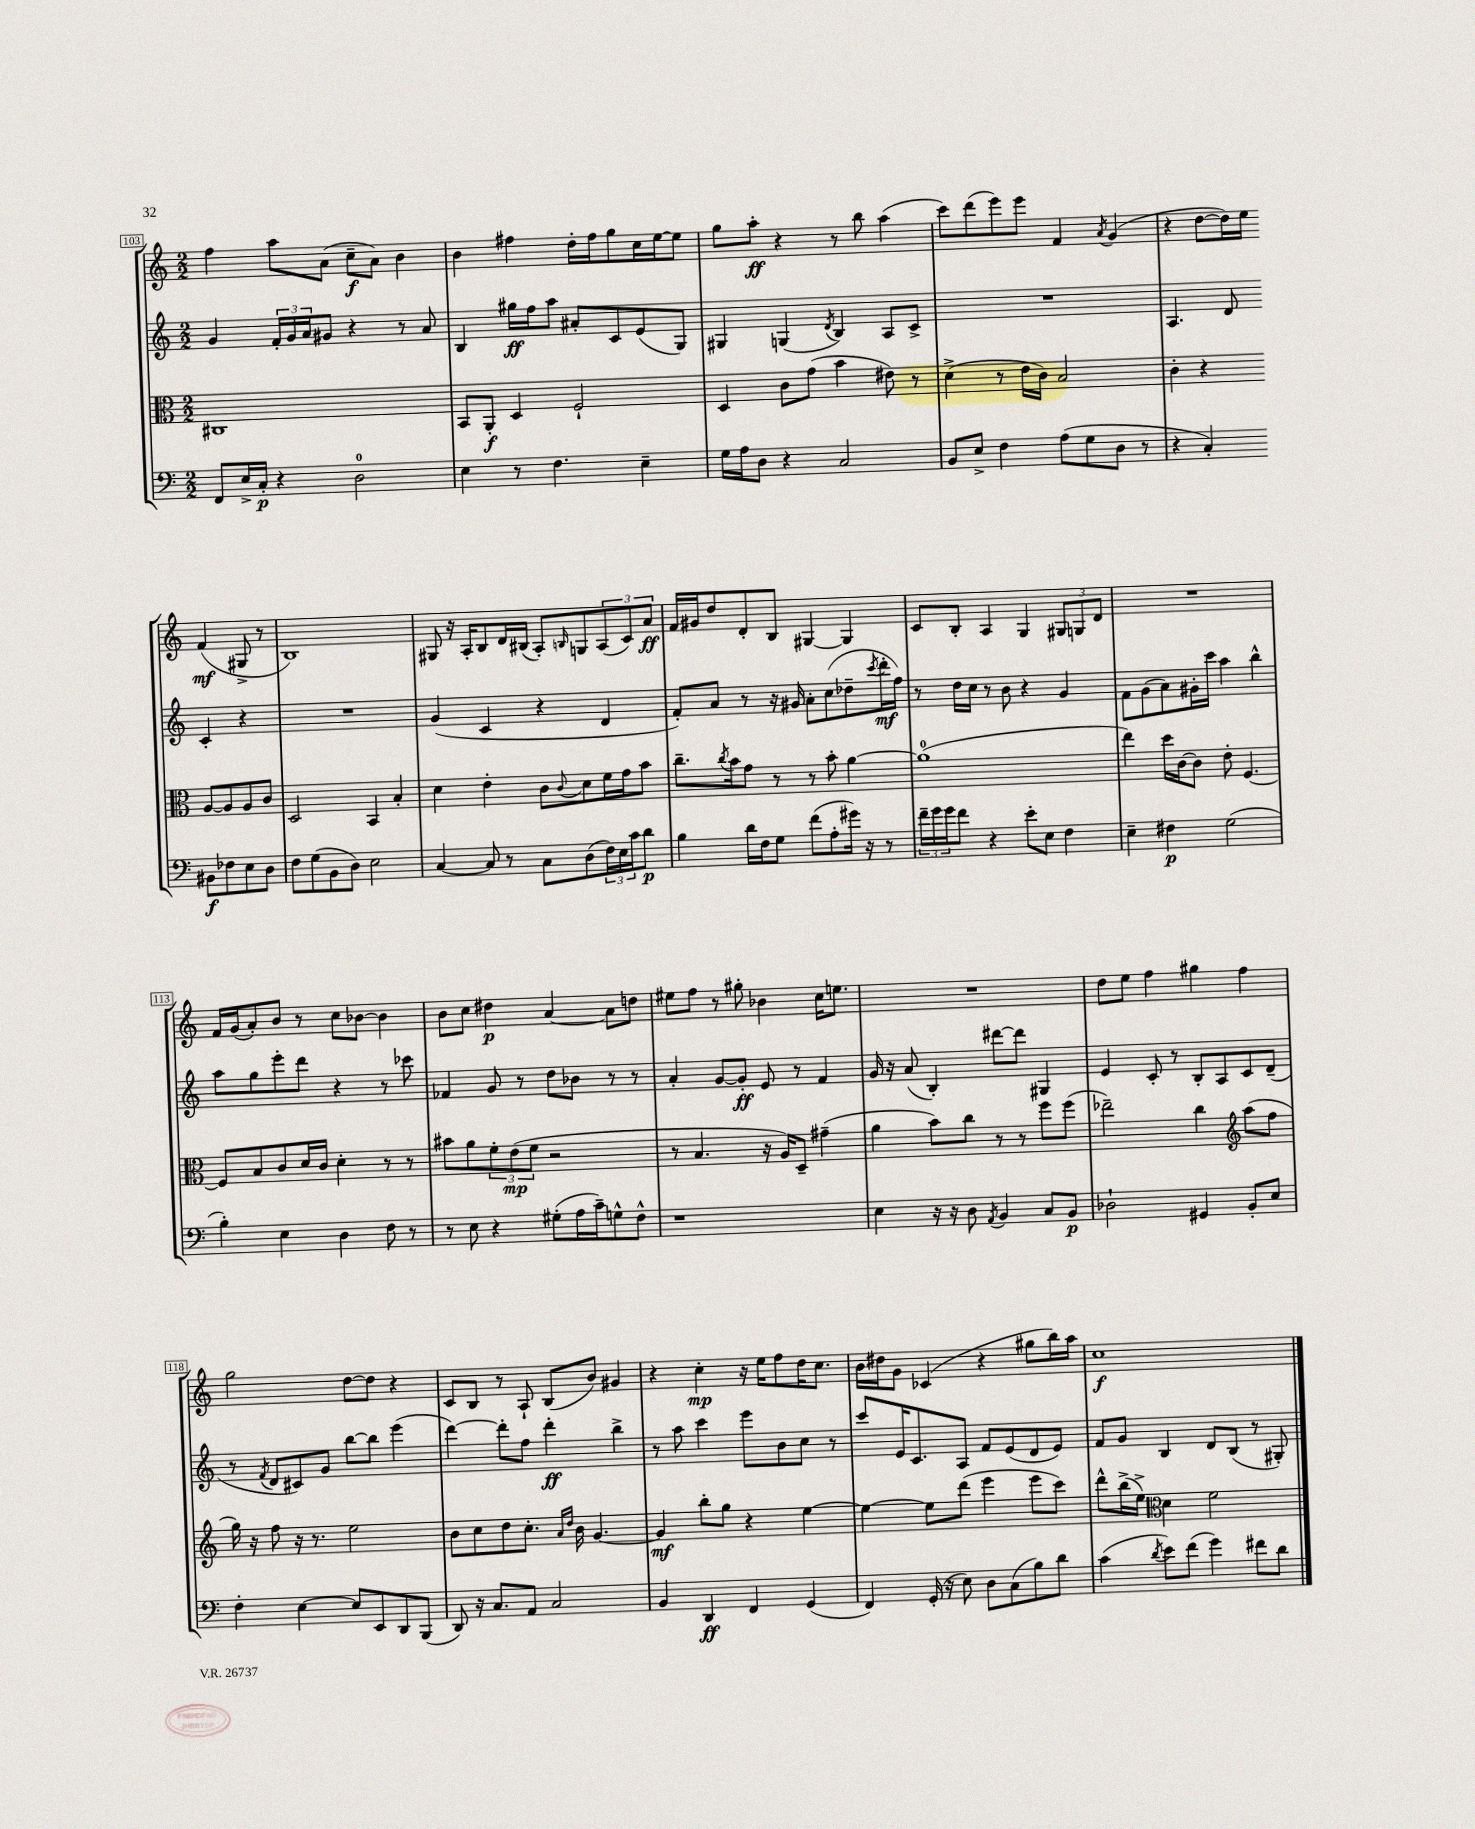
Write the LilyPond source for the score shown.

<<
\new StaffGroup <<
\new Staff = "s0" {
    \clef treble \key c \major \numericTimeSignature \time 2/2
    f''4 a''8 a'8( c''8--\f a'8) b'4 |
    b'4 fis''4 d''16-. fis''16 g''8 c''16 e''16~ e''8 |
    g''8 a''8-.\ff r4 r8 b''8 a''4( |
    c'''8) d'''8( e'''8) e'''8 f'4 \acciaccatura { a'8 } g'4( |
    r4 d''8~ d''16) e''16 f'4\mf( gis8-> r8 |
    b1) |
    gis8 r16 a16-. b8 d'16 bis16( a8-.) \grace { b16 } g8 \tuplet 3/2 { a8( c'8) a'8\ff } |
    f'16 gis'16 d''8 d'8-. b8 gis4~ gis4 |
    c'8 b8-. a4 g4 \tuplet 3/2 { gis8 g8 d'8 } |
    R1 |
    f'16 g'16( a'8-.) b'8 r8 c''8 bes'8~ bes'4 |
    b'8 c''8 dis''4\p a'4~ a'8 d''8 |
    eis''8 f''8 r8 gis''8-. bes'4 c''16 e''8. |
    R1 |
    d''8 e''8 f''4 gis''4 f''4 |
    g''2 d''8~ d''8 r4 |
    c'8 b8 r8 a8-! b8( b'8) gis'4 |
    r4 c''4-.\mp r16 e''16 f''8 d''16 c''8. |
    b'16 dis''16 g'8 ces'4( r4 gis''8 b''16) a''16 |
    c''1\f \bar "|." |
}
\new Staff = "s1" {
    \clef treble \key c \major \numericTimeSignature \time 2/2
    g'4 \tuplet 3/2 { f'16-. g'16 a'16 } gis'8 r4 r8 a'8 |
    b4 gis''16\ff f''16 a''8 ais'8-. c'8 e'8( g8) |
    gis4 g4( \acciaccatura { d'8 } b4) a8 c'8-> |
    R1 |
    a4. d'8 c'4-. r4 |
    R1 |
    g'4( c'4 r4 d'4 |
    f'8-.) a'8 r8 r16 gis'16 a'8-. c''8( des''8-- \acciaccatura { c'''8 } d'''16-.\mf f''16) |
    r8 d''16 c''16 r8 b'8 r4 g'4 |
    f'8 g'8( a'8) gis'16-. c'''16 a''4 b''4-^ |
    a''8 g''8 e'''8-. d'''8 r4 r8 ces'''8 |
    fes'4 g'8 r8 d''8 bes'8 r8 r8 |
    a'4-. g'8~ g'8-.\ff e'8 r8 f'4 |
    g'16 r16 a'8( b4-.) dis'''8~ dis'''8 gis4 |
    e'4 c'8-. r8 b8-. a8 c'8 d'8--( |
    r8 \acciaccatura { f'8 } d'8 cis'8) g'8 b''8~ b''8 e'''4( |
    d'''4~) d'''8-. f''8 d'''4-.\ff b''4-> |
    r8 a''8 c'''4 e'''8 b'8 c''8 r8 |
    c'''8 e'16 c'8. a8 f'8 e'8( d'8 e'8) |
    f'8 g'8 b4 d'8 b8( r8 gis8-.) \bar "|." |
}
\new Staff = "s2" {
    \clef alto \key c \major \numericTimeSignature \time 2/2
    cis1 |
    b,8 a,8-.\f d4 f2-! |
    d4 c'8 g'8( b'4 eis'8) r8 |
    d'4->( r8 e'16 c'16) b2 |
    c'4-. r4 a8~ a8 a8 c'8 |
    d2 b,4 b4-. |
    d'4 e'4-. c'8 \appoggiatura { c'8 } d'8 f'16 g'16 b'8 |
    c''8.-- \acciaccatura { c''8 } b'16 g'8 r8 r8 b'8-. a'4~ |
    a'1-0( |
    e''4) d''16 c'16~ c'8 e'8-. f4.~ |
    f8 b8 c'8 d'16 c'16 d'4-. r8 r8 |
    bis'8 a'8 \tuplet 3/2 { f'8-. e'8\mp( f'8 } r2 |
    r8 b4. r16 a16) d8-- gis'4--( |
    a'4 b'8) c''8 r8 r8 f''8 f''8( |
    ees''2--) c''4 \clef treble a''8( f''8 |
    g''16) r16 f''8 r16 r8. e''2 |
    b'8 c''8 d''8 c''8.-. \grace { a'16 d''16 } b'16 g'4.~ |
    g'4\mf b''8-. g''8 r4 e''4~ |
    e''4~ e''8 d'''8( e'''4 e'''8 c'''8) |
    d'''8-^ b''16->( e''16->) \clef alto d'4 f'2 \bar "|." |
}
\new Staff = "s3" {
    \clef bass \key c \major \numericTimeSignature \time 2/2
    f,8 e16-> c16-.\p r4 d2-0 |
    e4 r8 f4. e4-- |
    g16 a16 d8 r4 c2 |
    b,8 e8-> f4 a8( g8 d8 r8 |
    r4 c4-.) bis,8\f fes8 e8 d8 |
    f8 g8( b,8 d8) e2 |
    c4~ c8 r8 c8 d8( \tuplet 3/2 { f16) e16 c'16 } d'8\p |
    b4 d'16 f16 g8 f'8( a8-. gis'16) r16 r8 |
    \tuplet 3/2 { f'16-- g'16 g'16 } f'8 r4 e'8-. e8 f4 |
    e4-- fis4\p g2( |
    b4-.) e4 d4 f8 r8 |
    r8 e8 r4 gis8-.( a16 c'16--) g8-^ f8-^ |
    r1 |
    e4 r16 r16 d8 \acciaccatura { a,8 } b,4 c8 b,8\p |
    des2-! gis,4 b,8-. e8 |
    f4-. e4~ e8 e,8 d,8 b,,8( |
    d,8) r16 c8. a,8 c2 |
    b,4 d,4\ff f,4 g,4( |
    f,4) g,16-.( r16 e8) d8 c8( b8) d'8 |
    c'4( \acciaccatura { d'8 } e'8) f'8( g'4) fis'8 d'8 \bar "|." |
}
>>
>>
\layout { \context { \Score currentBarNumber = #103 \override BarNumber.stencil = #(make-stencil-boxer 0.1 0.3 ly:text-interface::print) } }
